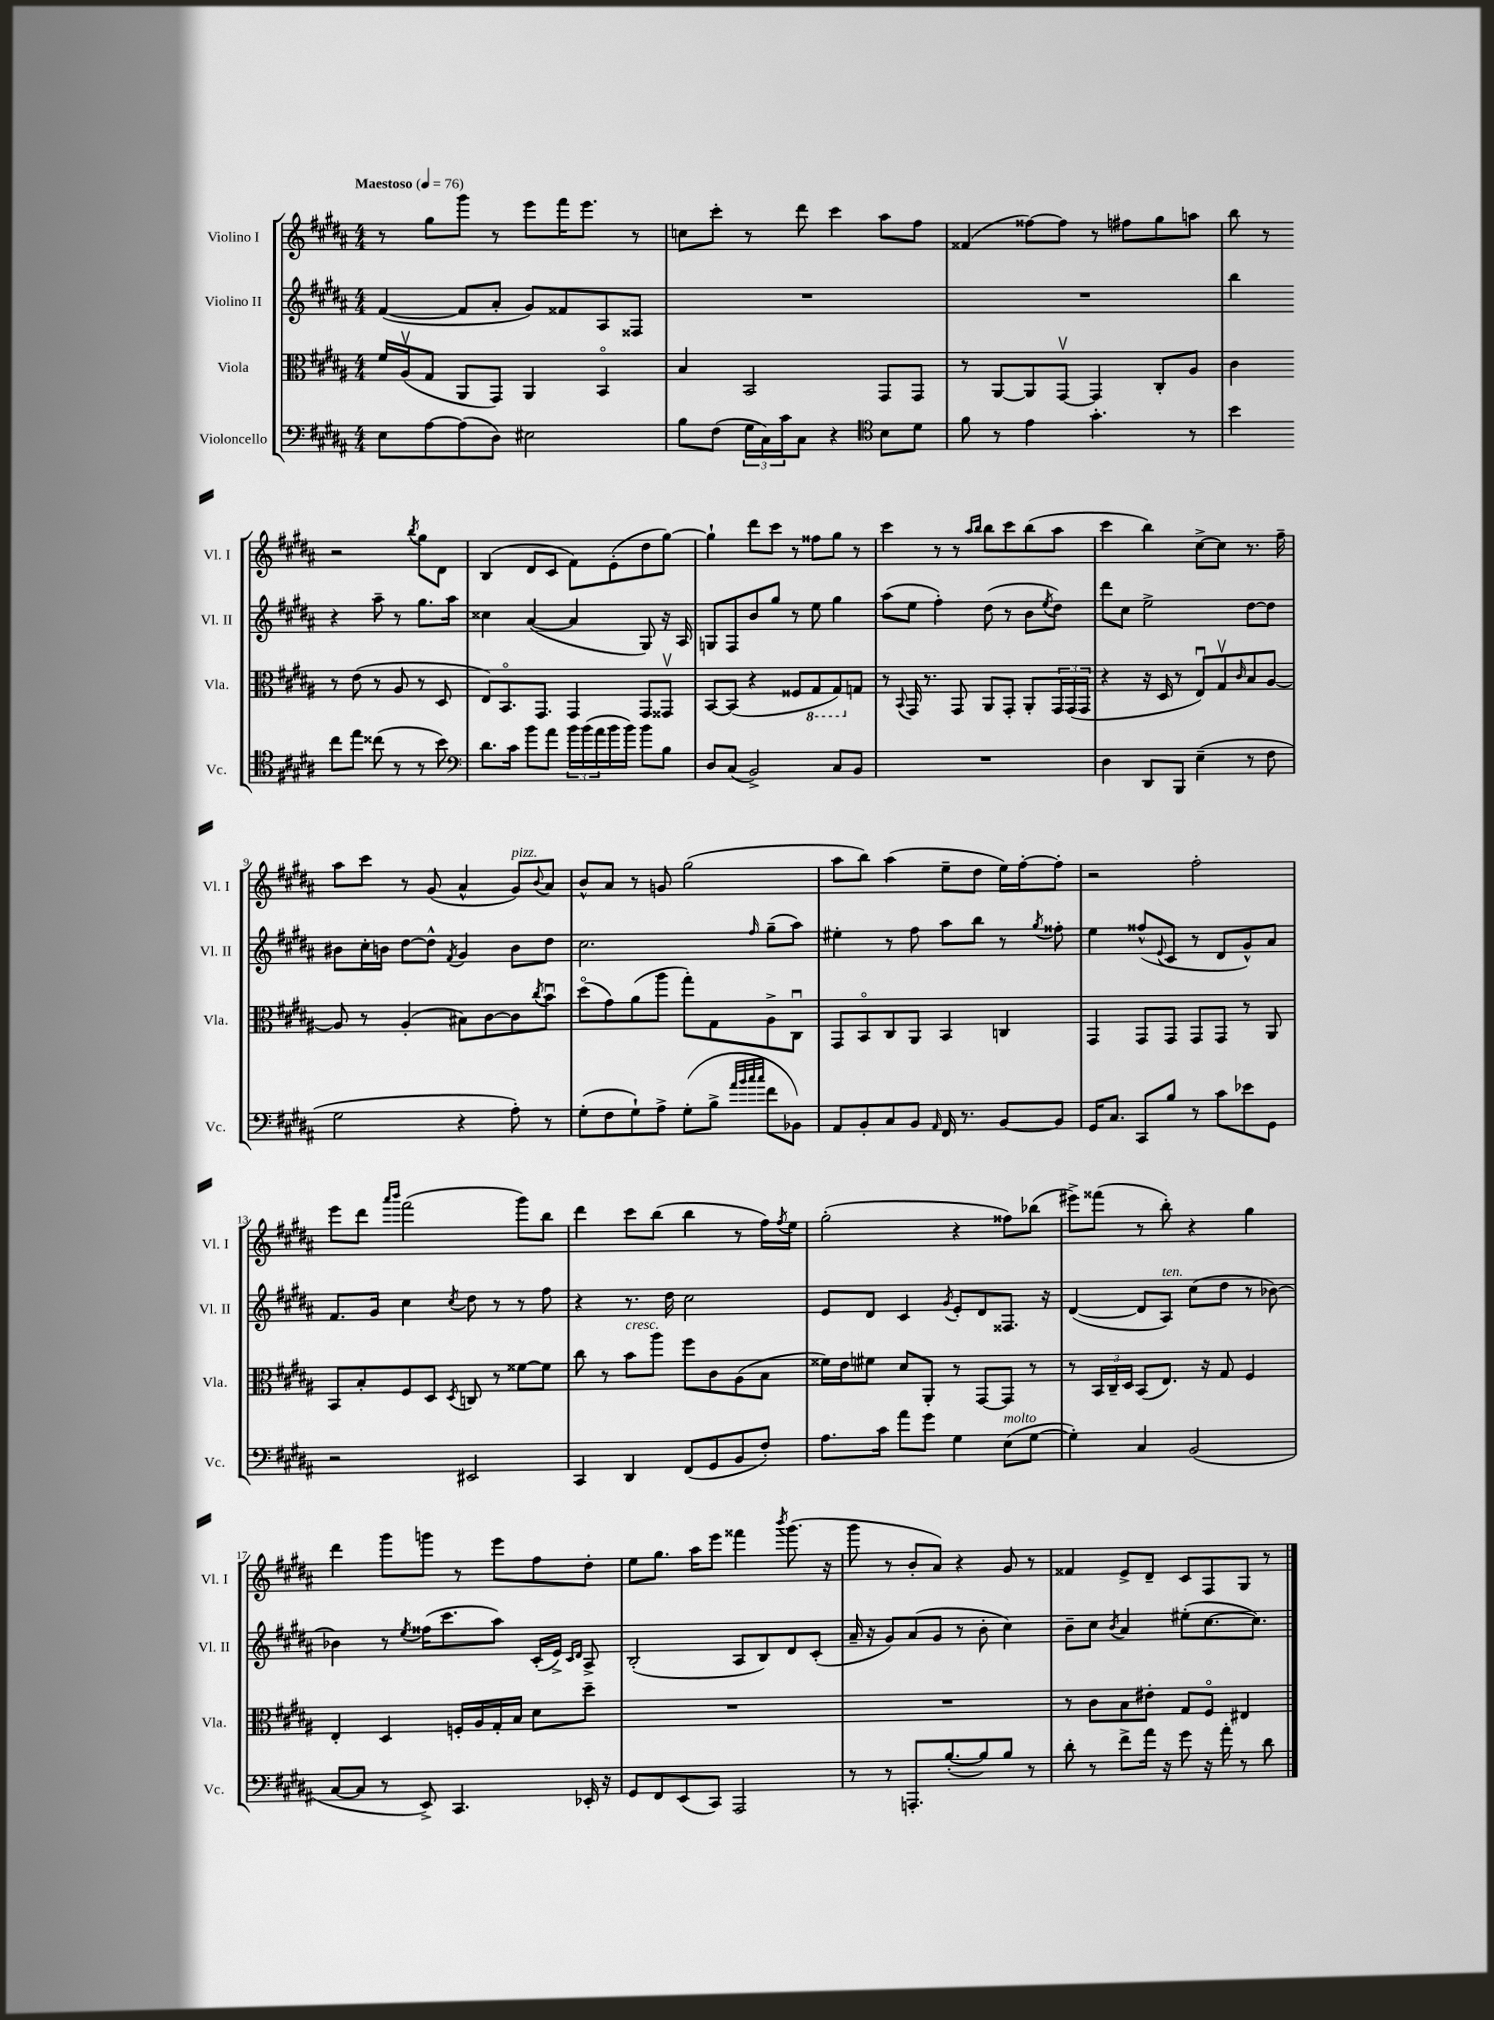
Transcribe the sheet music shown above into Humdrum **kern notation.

**kern	**kern	**kern	**kern
*part4	*part3	*part2	*part1
*staff4	*staff3	*staff2	*staff1
*I"Violoncello	*I"Viola	*I"Violino II	*I"Violino I
*I'Vc.	*I'Vla.	*I'Vl. II	*I'Vl. I
*clefF4	*clefC3	*clefG2	*clefG2
*k[f#c#g#d#a#]	*k[f#c#g#d#a#]	*k[f#c#g#d#a#]	*k[f#c#g#d#a#]
*M4/4	*M4/4	*M4/4	*M4/4
*MM76	*MM76	*MM76	*MM76
=1	=1	=1	=1
!	!	!	!LO:TX:a:B:t=Maestoso
8E\L	16f#/LL	([4f#/	8r
.	(16A#v/J	.	.
[8A#\	8G#/J	.	8gg#\L
(8A#\]	8AA#/L	8f#/L]	8ggg#\J
8D#\J)	8GG#/J)	8a#'/J	8r
2E#X\	4AA#/	8g#/L)	8eee\L
.	.	8f##X/	16fff#\K
.	.	.	8.eee\J
.	4BB/	8A#/	.
.	.	8F##X/J	8r
=2	=2	=2	=2
8B\L	4B/	1r	8ccn\L
(8F#\J	.	.	8ccc#'\J
24G#\LL	2BB/	.	8r
24C#\)	.	.	.
24c#\J	.	.	.
8C#\J	.	.	8ddd#\
4r	.	.	4ccc#\
*clefC4	*	*	*
8B\L	8GG#/L	.	8aa#\L
8d#\J	8GG#/J	.	8ff#\J
=3	=3	=3	=3
8f#\	8r	1r	(4f##X/
8r	[8AA#/L	.	.
4e\	8AA#/]	.	[8ff##X\L)
.	[8GG#v/J	.	8ff##\J]
4.g#'\	4GG#/]	.	8r
.	.	.	8ff#X\L
.	8C#'/L	.	8gg#\
8r	8A#/J	.	8aan\J
=4	=4	=4	=4
4b\	4c#\	4bb\	8bb\
.	.	.	8r
8cc#\L	8r	4r	2r
8ee\J	(8e\	.	.
(8cc##X\	8r	8aa#~\	.
8r	8A#/	8r	.
.	.	.	8qbb/
8r	8r	8.gg#\L	8gg#\L
8b\)	8D#/	.	8d#\J
.	.	16aa#\Jk	.
!!LO:LB:g=z
=5	=5	=5	=5
*clefF4	*	*	*
8.d#\L	8E/L)	4cc##X\	(4B/
.	8.BB/	.	.
16c#\Jk	.	.	.
8b\L	.	([4a#/	8d#/L
.	8.GG#/J	.	.
8a#\J	.	.	8c#/J
24b\LL	4GG#/	4a#/]	8f#\L)
(24b\	.	.	.
24a#\	.	.	.
16b\	.	.	(8e'\
16b\JJ)	.	.	.
8b\L	8GG#/L	8G#/)	8dd#\
8B\J	8GG##Xv/J	16r	[8gg#\J)
.	.	16A#/	.
=6	=6	=6	=6
8D#/L	[8BB/L	8Gn/L	4gg#`\]
(8C#/J	(8BB/J]	8F#/	.
2BB^/)	4r	8b/	8ddd#\L
.	.	8gg#/J	8ccc#\J
.	8F##X/L	8r	8r
*	*8ba	*	*
.	8GG#/	8ee\	8ff##X\L
8C#/L	8GG#/)	4gg#\	8gg#\J
*	*X8ba	*	*
8BB/J	8Gn/J	.	8r
=7	=7	=7	=7
1r	8r	(8aa#\L	4ccc#\
.	8qqBB/	.	.
.	16GG#/	8ee\J	.
.	8.r	.	.
.	.	4ff#'\)	8r
.	8GG#/	.	8r
.	.	.	16qqaa#/LL
.	.	.	16qqbb/JJ
.	8AA#/L	(8dd#\	8bb\L
.	8GG#'/J	8r	8ccc#\
.	8AA#'/L	8b\L	(8bb\
.	.	8qee/	.
.	24GG#/L	8dd#\J)	8aa#\J
.	(24GG#/	.	.
.	24GG#/JJ	.	.
=8	=8	=8	=8
4D#\	4r	8ddd#\L	4ccc#\
.	.	8cc#\J	.
8DD#/L	16r	2ee^\	4bb\)
.	16D#/	.	.
8BBB/J	8r	.	.
(4E~\	8Eu/L)	.	[8cc#^\L
.	8G#v/	.	8cc#\J]
.	16qqc#/	.	.
8r	8B/	[8dd#\L	8.r
8F#\	[8A#/J	8dd#\J]	.
.	.	.	16ff#~\
!!LO:LB:g=z
=9	=9	=9	=9
2G#\	8A#/]	8b#X\L	8aa#\L
.	8r	16cc#'\L	8ccc#\J
.	.	16bn\JJ	.
.	(4A#'/	[8dd#\L	8r
.	.	8dd#^^\J]	(8g#/
.	.	8qf#/	.
4r	8B#X\L)	4g#/	4a#^^/
.	[8c#\	.	.
!	!	!	!LO:TX:a:i:t=pizz.
8A#'\)	8c#\]	8b\L	8g#/L)
.	8qcc#/	.	8qqb/
8r	8bu\J	8dd#\J	8a#/J
=10	=10	=10	=10
(8G#'\L	(8dd#\L	2.cc#\	8b^^/L
8F#\	8g#\)	.	8a#/J
8G#`\)	(8a#\	.	8r
8A#^\J	8aa#\J	.	8gn/
(8G#'\L	8gg#'\L)	.	(2gg#\
8B^\J	8G#\	.	.
32qqa#/LLL	.	.	.
32qqb/	.	.	.
32qqcc#/	.	.	.
32qqcc#/JJJ	.	16qqff#/	.
8f#\L	8A#^\	(8gg#~\L	.
8BB-X\J)	8C#u\J	8aa#\J)	.
=11	=11	=11	=11
8AA#/L	8GG#/L	4ee#X'\	8aa#\L
8BB'/	8BB/	.	8bb\J)
8C#/	8C#/	8r	(4aa#\
8BB/J	8AA#/J	8ff#\	.
16qqAA#/	.	.	.
16FF#/	4BB/	8aa#\L	8ee~\L
8.r	.	.	.
.	.	8bb\J	8dd#\J
[8BB/L	4Cn/	8r	16ee\LL)
.	.	.	[16ff#'\J
.	.	8qgg#/	.
8BB/J]	.	8ff##X'\	8ff#'\J]
=12	=12	=12	=12
16GG#/KL	4GG#/	4ee\	2r
8.C#/J	.	.	.
8CC#/L	8GG#/L	(8ff##X^^/L	.
.	.	8qqe/	.
8B/J	8GG#/J	8c#/J	.
8r	8GG#/L	8r	2ff#'\
8c#\L	8GG#/J	8d#/L	.
8e-X\	8r	8g#^^/)	.
8GG#\J	8AA#/	8a#/J	.
!!LO:LB:g=z
=13	=13	=13	=13
2r	8BB/L	8.f#/L	8eee\L
.	8B'/	.	8ddd#\J
.	.	16g#/Jk	.
.	.	.	16qqaaa#/LL
.	.	.	16qqbbb/JJ
.	8F#/	4cc#\	(2fff#\
.	8D#/J	.	.
.	8qD#/	8qcc#/	.
2EE#X/	8Cn/	8dd#\	.
.	8r	8r	.
.	[8f##X\L	8r	8ggg#\L)
.	8f##\J]	8ff#\	8bb\J
=14	=14	=14	=14
4CC#/	8cc#\	4r	4ddd#\
.	8r	.	.
!	!LO:TX:a:i:t=cresc.	!	!
4DD#/	8b\L	8.r	8ccc#\L
.	8aa#\J	.	(8bb\J
.	.	16dd#\	.
(8FF#/L	8ff#\L	2cc#\	4bb\
8GG#/	8c#\	.	.
8BB/	(8A#\	.	8r
8F#'/J)	8B\J	.	16ff#\LL)
.	.	.	8qff#/
.	.	.	16ee\JJ
=15	=15	=15	=15
8.A#\L	16f##X\LL)	8e/L	(2gg#'\
.	16e\J	.	.
.	8f#X\J	8d#/J	.
16c#\Jk	.	.	.
8a#\L	8d#/L	4c#/	.
8g#\J	8AA#'/J	.	.
.	.	8qg#/	.
4G#\	8r	8e'/L	4r
.	[8GG#/L	8d#/	.
!LO:TX:a:i:t=molto	!	!	!
(8E\L	8GG#/J]	8.F##X/J	8ff##X\L)
[8G#\J	8r	.	(8bb-X\J
.	.	16r	.
=16	=16	=16	=16
4G#'\])	8r	([4d#/	8eee#X^\L)
.	24BB/LL	.	(8fff##X\J
.	24C#~/	.	.
.	24D#/JJ	.	.
4C#/	(8BB/L	8d#/L]	8r
!	!	!LO:TX:a:i:t=ten.	!
.	8.E/J)	8A#/J)	8bb'\)
(2BB/	.	(8cc#\L	4r
.	16r	.	.
.	8G#/	8dd#\J	.
.	4F#/	8r	4gg#\
.	.	[8b-X\)	.
!!LO:LB:g=z
=17	=17	=17	=17
[8C#/L	4E'/	4b-X\]	4ddd#\
8C#/J]	.	.	.
8r	4D#/	8r	8ggg#\L
.	.	8qee/	.
8EE^/)	.	(16ff##X\KL	8gggn\J
.	.	8.ccc#\	.
4.CC#/	16Fn'/LL	.	8r
.	16A#/	.	.
.	16G#'/	8aa#\J)	8eee\L
.	16B/JJ	.	.
.	8d#\L	(16c#'/LL	8ff#\
.	.	16e^/JJ)	.
.	.	16qqc#/LL	.
.	.	16qqd#/JJ	.
16EE-X'/	8dd#~\J	8A#^/	8dd#'\J
16r	.	.	.
=18	=18	=18	=18
8GG#/L	1r	(2B'/	8ee\L
8FF#/	.	.	8.gg#\J
(8EE/	.	.	.
.	.	.	16aa#\KL
8CC#/J)	.	.	8eee\J
2AAA#/	.	8A#/L	4fff##X\
.	.	8B/)	.
.	.	.	8qbbb/
.	.	8d#/	(8.ggg#\
.	.	(8c#'/J	.
.	.	.	16r
=19	=19	=19	=19
8r	1r	16a#~/	8ggg#\
.	.	16r	.
8r	.	8g#/L)	8r
8.AAAn'/L	.	(8a#/	8b'/L
.	.	8g#/J	8a#/J)
([8.B'/	.	.	.
.	.	8r	4r
8B/])	.	8b'\	.
8B/J	.	4cc#\)	8g#/
8r	.	.	8r
=20	=20	=20	=20
8d#'\	8r	8b~\L	4f##X/
8r	8c#\L	8cc#\J	.
.	.	8qb/	.
8f#^\L	8B\	4a#/	8e^/L
16a#\Jk	8e#X'\J	.	8d#~/J
16r	.	.	.
8g#\	8G#/L	(8ee#X'\L	8c#/L
16r	8F#/J	[8.cc#\	8F#/
16a#'\	.	.	.
8r	4E#X/	.	8G#/J
.	.	8.cc#\J])	.
8d#\	.	.	8r
==	==	==	==
*-	*-	*-	*-
